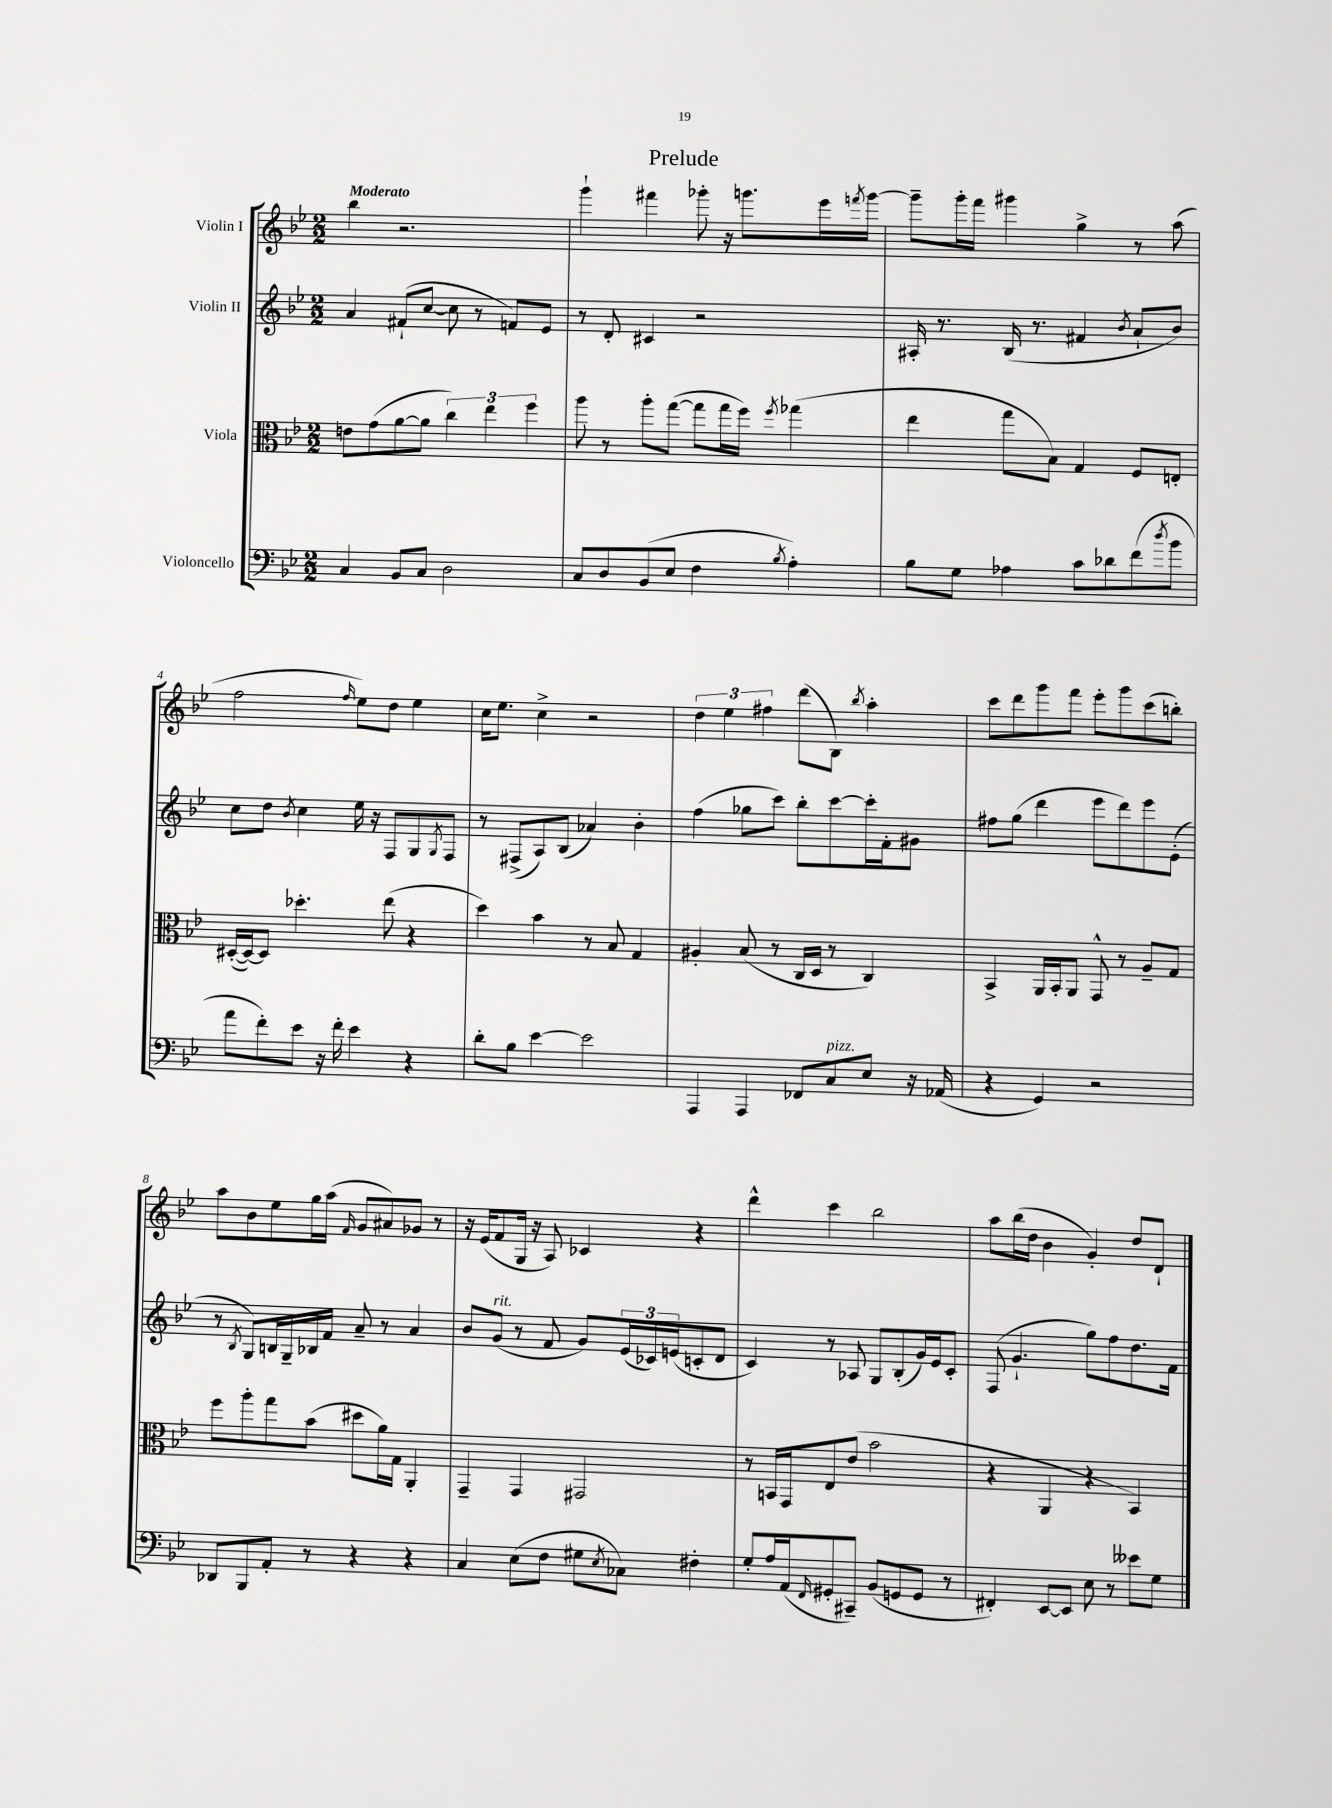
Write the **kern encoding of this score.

**kern	**kern	**kern	**kern
*part4	*part3	*part2	*part1
*staff4	*staff3	*staff2	*staff1
*I"Violoncello	*I"Viola	*I"Violin II	*I"Violin I
*clefF4	*clefC3	*clefG2	*clefG2
*k[b-e-]	*k[b-e-]	*k[b-e-]	*k[b-e-]
*M2/2	*M2/2	*M2/2	*M2/2
=1	=1	=1	=1
!	!	!	!LO:TX:a:B:t=Moderato
4C/	8en\L	4a/	4bb-\
.	(8g\	.	.
8BB-/L	[8a\	(8f#X`/L	2.r
8C/J	8a\J]	[8cc/J	.
2D\	6cc\)	8cc\]	.
.	.	8r	.
.	6ee-\	.	.
.	.	8fn/L)	.
.	6ff\	.	.
.	.	8e-/J	.
=2	=2	=2	=2
8C/L	8aa\	8r	4ggg`\
8D/	8r	8d'/	.
(8BB-/	8aa'\L	4c#X/	4fff#X\
8E-/J	([8gg\J	.	.
4F\	8gg\L]	2r	8ggg-X'\
.	16gg\L	.	16r
.	16ff\JJ)	.	8.gggn\L
8qB-/	8qff/	.	.
4A'\)	(4gg-X\	.	.
.	.	.	16eee-\L
.	.	.	8qfffn/
.	.	.	[16ggg\JJ
=3	=3	=3	=3
8B-\L	4ee-\	16A#X'/	8ggg~\L]
.	.	8.r	.
8G\J	.	.	16ggg'\L
.	.	.	16fff\JJ
4A-X\	8gg\L	(16B-/	4ggg#X\
.	.	8.r	.
.	8B-\J)	.	.
8c\L	4G/	4f#X/	4gg^\
8d-X\	.	.	.
.	.	8qb-/	.
(8f\	8F/L	8a`/L	8r
8qdd/	.	.	.
8b-\J	8En'/J	8b-/J)	(8aa\
!!LO:LB:g=z
=4	=4	=4	=4
8a\L	([16D#X'/LL	8cc\L	2ff\
.	16D#/J_)	.	.
8f'\)	8D#/J]	8dd\J	.
.	.	8qb-/	.
8e-\J	4.dd-X'\	4cc\	.
16r	.	.	.
16f'\	.	.	.
.	.	.	16qqff/
4e-\	.	16ee-\	8ee-\L)
.	.	16r	.
.	(8ee-\	8F/L	8dd\J
4r	4r	8G/	4ee-\
.	.	8qG/	.
.	.	8F/J	.
=5	=5	=5	=5
8d'\L	4dd\)	8r	16cc\KL
.	.	.	8.ee-\J
8B-\J	.	(8F#X^/L	.
[4e-\	4b-\	8A/)	4cc^\
.	.	(8B-/J	.
2e-\]	8r	4a-X/)	2r
.	8B-/	.	.
.	4G/	4b-'\	.
=6	=6	=6	=6
4AAA/	4A#X'/	(4ff\	6dd\
.	.	.	6ee-\
4AAA/	(8B-/	8gg-X\L	.
.	.	.	6ff#X\
.	8r	8ccc\J)	.
8FF-X/L	16C/LL	8bb-'\L	(8ddd\L
.	16D/JJ	.	.
!LO:TX:a:i:t=pizz.	!	!	!
8C/	8r	[8ccc\	8B-\J)
.	.	.	8qbb-/
8E-/J	4C/)	16ccc'\L]	4aa'\
.	.	16f'\J	.
16r	.	8g#X\J	.
(16AA-X/	.	.	.
=7	=7	=7	=7
4r	4BB-^/	8ff#X\L	8ccc\L
.	.	(8gg\J	8ddd\
4GG/)	16AA/LL	4ddd\	8ggg\
.	16BB-'/J	.	.
.	8AA/J	.	8fff\J
2r	8GG^^/	8eee-\L	8eee-'\L
.	8r	8ddd\)	8ggg\
.	8A~/L	8eee-\	(8ccc\
.	8G/J	(8e-'\J	8bbn'\J)
!!LO:LB:g=z
=8	=8	=8	=8
8DD-X/L	8ff\L	8r	8aa\L
.	.	8qB-/	.
8BBB-/	8aa'\	8G/L)	8b-\
8AA'/J	8gg\	16Bn/L	8ee-\
.	.	16G~/	.
8r	(8b-\J	16B-X/	16gg\L
.	.	16f/JJ	(16aa\JJ
.	.	.	16qqf/
4r	8dd#X\L	8a~/	8g/L
.	16a\L)	8r	8a#X/)
.	16G\JJ	.	.
4r	4AA'/	4a/	8g-X/J
.	.	.	8r
=9	=9	=9	=9
4C/	4GG~/	8b-/L	16r
.	.	.	(16e-/KL
!	!	!LO:TX:a:i:t=rit.	!
.	.	(8g/J	8f/
(8E-\L	4GG/	8r	16G/Jk
.	.	.	16r
8F\J	.	8f/	8A/)
8G#X\L	2GG#X/	8g/L)	4c-X/
8qE-/	.	.	.
8C-X\J)	.	(24e-/L	.
.	.	24c-X/)	.
.	.	(24en/J	.
4F#X'\	.	8cn'/	4r
.	.	8d/J	.
=10	=10	=10	=10
8G'/L	8r	4c/)	4ddd^^\
16A/L	16BBn/LL	.	.
(16AA/J	16GG/J	.	.
16qqFF/	.	.	.
8GG#X'/	8E-/	8r	4ccc\
8CC#X~/J)	(8e-/J	8A-X/	.
(8BB-/L	2b-\	8G/L	2bb-\
8GGn/	.	(8B-'/	.
8GG/J	.	16g/L)	.
.	.	16e-/J	.
8r	.	8c'/J	.
=11	=11	=11	=11
4FF#X'/)	4r	(8F/	8aa\L
.	.	4.g`/	(16bb-\L
.	.	.	16dd\JJ
[8EE-/L	4AA/	.	4b-\
8EE-/J]	.	.	.
8E-\	4r	8gg\L)	4g'/)
8r	.	8ff\	.
8e--X\L	4BB-/)	8.dd\	8dd/L
8G\J	.	.	8d`/J
.	.	16f\Jk	.
==	==	==	==
*-	*-	*-	*-
